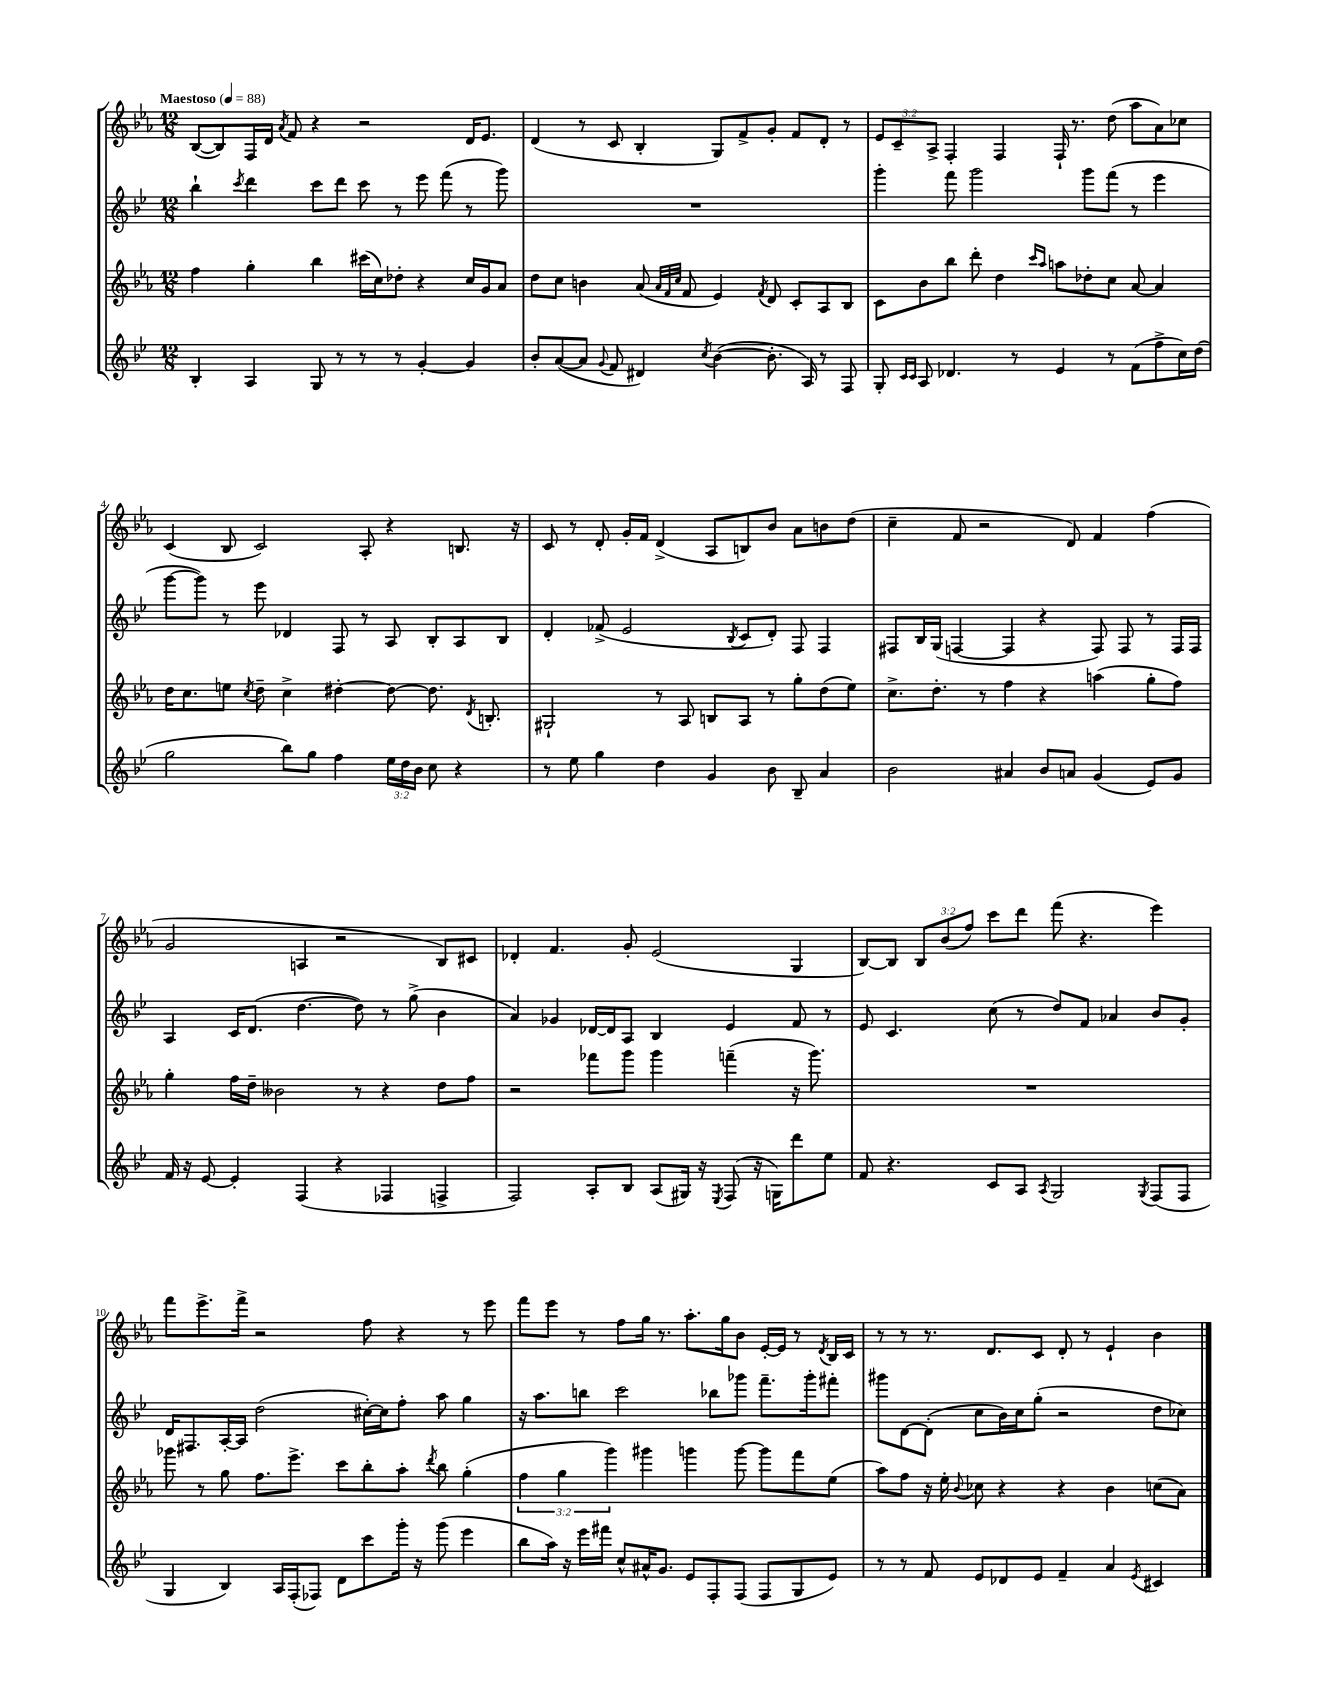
<<
\new StaffGroup <<
\new Staff = "s0" {
    \clef treble \key ees \major \numericTimeSignature \time 12/8 \override Staff.TupletNumber.text = #tuplet-number::calc-fraction-text \tempo "Maestoso" 4 = 88
    \autoBeamOff bes8[~( bes8) f16 d'16] \acciaccatura { aes'8 } f'8 r4 r2 d'16[ ees'8.] |
    d'4( r8 c'8 bes4-. g8[) f'8-> g'8]-. f'8[ d'8]-. r8 |
    \tuplet 3/2 { ees'8[ c'8-- aes8]-> } f4-. f4 f16-! r8. d''8( aes''8[ aes'8) ces''8] |
    c'4( bes8 c'2) aes8-. r4 b8. r16 |
    c'8 r8 d'8-. g'16[-. f'16] d'4->( aes8[ b8) bes'8] aes'8[ b'8 d''8]( |
    c''4-- f'8 r2 d'8) f'4 f''4( |
    g'2 a4 r2 bes8[) cis'8] |
    des'4-. f'4. g'8-. ees'2( g4 |
    bes8[~) bes8] \tuplet 3/2 { bes8[ bes'8( f''8]) } c'''8[ d'''8] f'''8( r4. ees'''4) |
    f'''8[ ees'''8.-> f'''16]-> r2 f''8 r4 r8 ees'''8 |
    f'''8[ ees'''8] r8 f''8[ g''16] r8. aes''8.[-. g''16 bes'8] ees'16[~-. ees'16] r8 \acciaccatura { d'8 } bes16[ c'16] |
    r8 r8 r8. d'8.[ c'8] d'8-. r8 ees'4-! bes'4 \bar "|." |
}
\new Staff = "s1" {
    \clef treble \key bes \major \numericTimeSignature \time 12/8
    \autoBeamOff bes''4-! \acciaccatura { c'''8 } d'''4 c'''8[ d'''8] c'''8 r8 ees'''8 f'''8( r8 g'''8) |
    R1. |
    g'''4-. f'''8 g'''2 g'''8[ f'''8]( r8 ees'''4 |
    g'''8[~ g'''8]) r8 ees'''8 des'4 f8 r8 a8 bes8[-. a8 bes8] |
    d'4-. fes'8->( ees'2 \acciaccatura { bes8 } c'8[ d'8]-.) f8 f4 |
    fis8[ bes16 g16]( f4~ f4 r4 f8) f8 r8 f16[ f16] |
    a4 c'16[ d'8.]( d''4.~ d''8) r8 g''8->( bes'4 |
    a'4) ges'4 des'16[~ des'16 a8] bes4 ees'4 f'8 r8 |
    ees'8 c'4. c''8( r8 d''8[) f'8] aes'4 bes'8[ g'8]-. |
    d'16[ fis8. a16~-. a16] d''2( cis''16[~-.) cis''16 f''8]-. a''8 g''4 |
    r16 a''8.[ b''8] c'''2 bes''8[ ges'''8] f'''8.[-- ges'''16-. fis'''8]-. |
    gis'''8[ d'8~ d'8]-.( c''8[ bes'16) c''16 g''8]-.( r2 d''8[ ces''8]) \bar "|." |
}
\new Staff = "s2" {
    \clef treble \key ees \major \numericTimeSignature \time 12/8 \override Staff.TupletNumber.text = #tuplet-number::calc-fraction-text
    \autoBeamOff f''4 g''4-. bes''4 cis'''16[( c''16) des''8]-. r4 c''16[ g'16 aes'8] |
    d''8[ c''8] b'4 aes'8( \grace { aes'32[ f'32 c''32] } f'8 ees'4) \acciaccatura { f'8 } d'8 c'8[-. aes8 bes8] |
    c'8[ bes'8 bes''8] d'''8-. d''4 \grace { c'''16[ aes''16] } a''8[ des''8-. c''8] aes'8~ aes'4 |
    d''16[ c''8. e''8] \acciaccatura { c''8 } d''8-- c''4-> dis''4~-. dis''8~ dis''8. \acciaccatura { d'8 } b8.-. |
    gis2-! r8 aes8 b8[ aes8] r8 g''8[-. d''8( ees''8]) |
    c''8.[-> d''8.]-. r8 f''4 r4 a''4( g''8[-. f''8]) |
    g''4-. f''16[ d''16]-- beses'2 r8 r4 d''8[ f''8] |
    r2 fes'''8[ g'''8] g'''4 f'''4--( r16 g'''8.) |
    R1. |
    ges'''8 r8 g''8 f''8.[ ees'''8.]-> c'''8[ bes''8-. aes''8]-. \acciaccatura { d'''8 } bes''8 g''4-.( |
    \tuplet 3/2 { f''4 g''4 g'''4) } gis'''4 g'''4 g'''8~ g'''8[ f'''8 ees''8]( |
    aes''8[) f''8] r16 ees''16-. \appoggiatura { bes'8 } ces''8 r4 r4 bes'4 c''8[( aes'8]) \bar "|." |
}
\new Staff = "s3" {
    \clef treble \key bes \major \numericTimeSignature \time 12/8 \override Staff.TupletNumber.text = #tuplet-number::calc-fraction-text
    \autoBeamOff bes4-. a4 g8 r8 r8 r8 g'4~-. g'4 |
    bes'8[-. a'8~( a'8] \appoggiatura { g'8 } f'8 dis'4) \acciaccatura { c''8 } bes'4~( bes'8.-. a16) r8 f8 |
    g8-. \grace { c'16[ c'16] } a8 des'4. r8 ees'4 r8 f'8[( f''8-> c''16) d''16]( |
    g''2 bes''8[) g''8] f''4 \tuplet 3/2 { ees''16[ d''16 bes'16] } c''8 r4 |
    r8 ees''8 g''4 d''4 g'4 bes'8 bes8-- a'4 |
    bes'2 ais'4 bes'8[ a'8] g'4( ees'8[) g'8] |
    f'16 r16 ees'8~ ees'4-. f4( r4 fes4 f4-> |
    f2) a8[-. bes8] a8[( gis16]) r16 \acciaccatura { ees8 } f8( r16 g16[) d'''8 ees''8] |
    f'8 r4. c'8[ a8] \acciaccatura { a8 } g2 \acciaccatura { g8 } f8[( f8] |
    g4 bes4) a16[ f16-.( fes8]) d'8[ c'''8 g'''16]-. r16 g'''8( ees'''4 |
    bes''8[ a''16]) r16 ees'''16[ fis'''16] c''8[-^ ais'16-^ g'8.] ees'8[ f8-. f8]( f8[ g8 ees'8]) |
    r8 r8 f'8 ees'8[ des'8 ees'8] f'4-- a'4 \acciaccatura { ees'8 } cis'4 \bar "|." |
}
>>
>>
